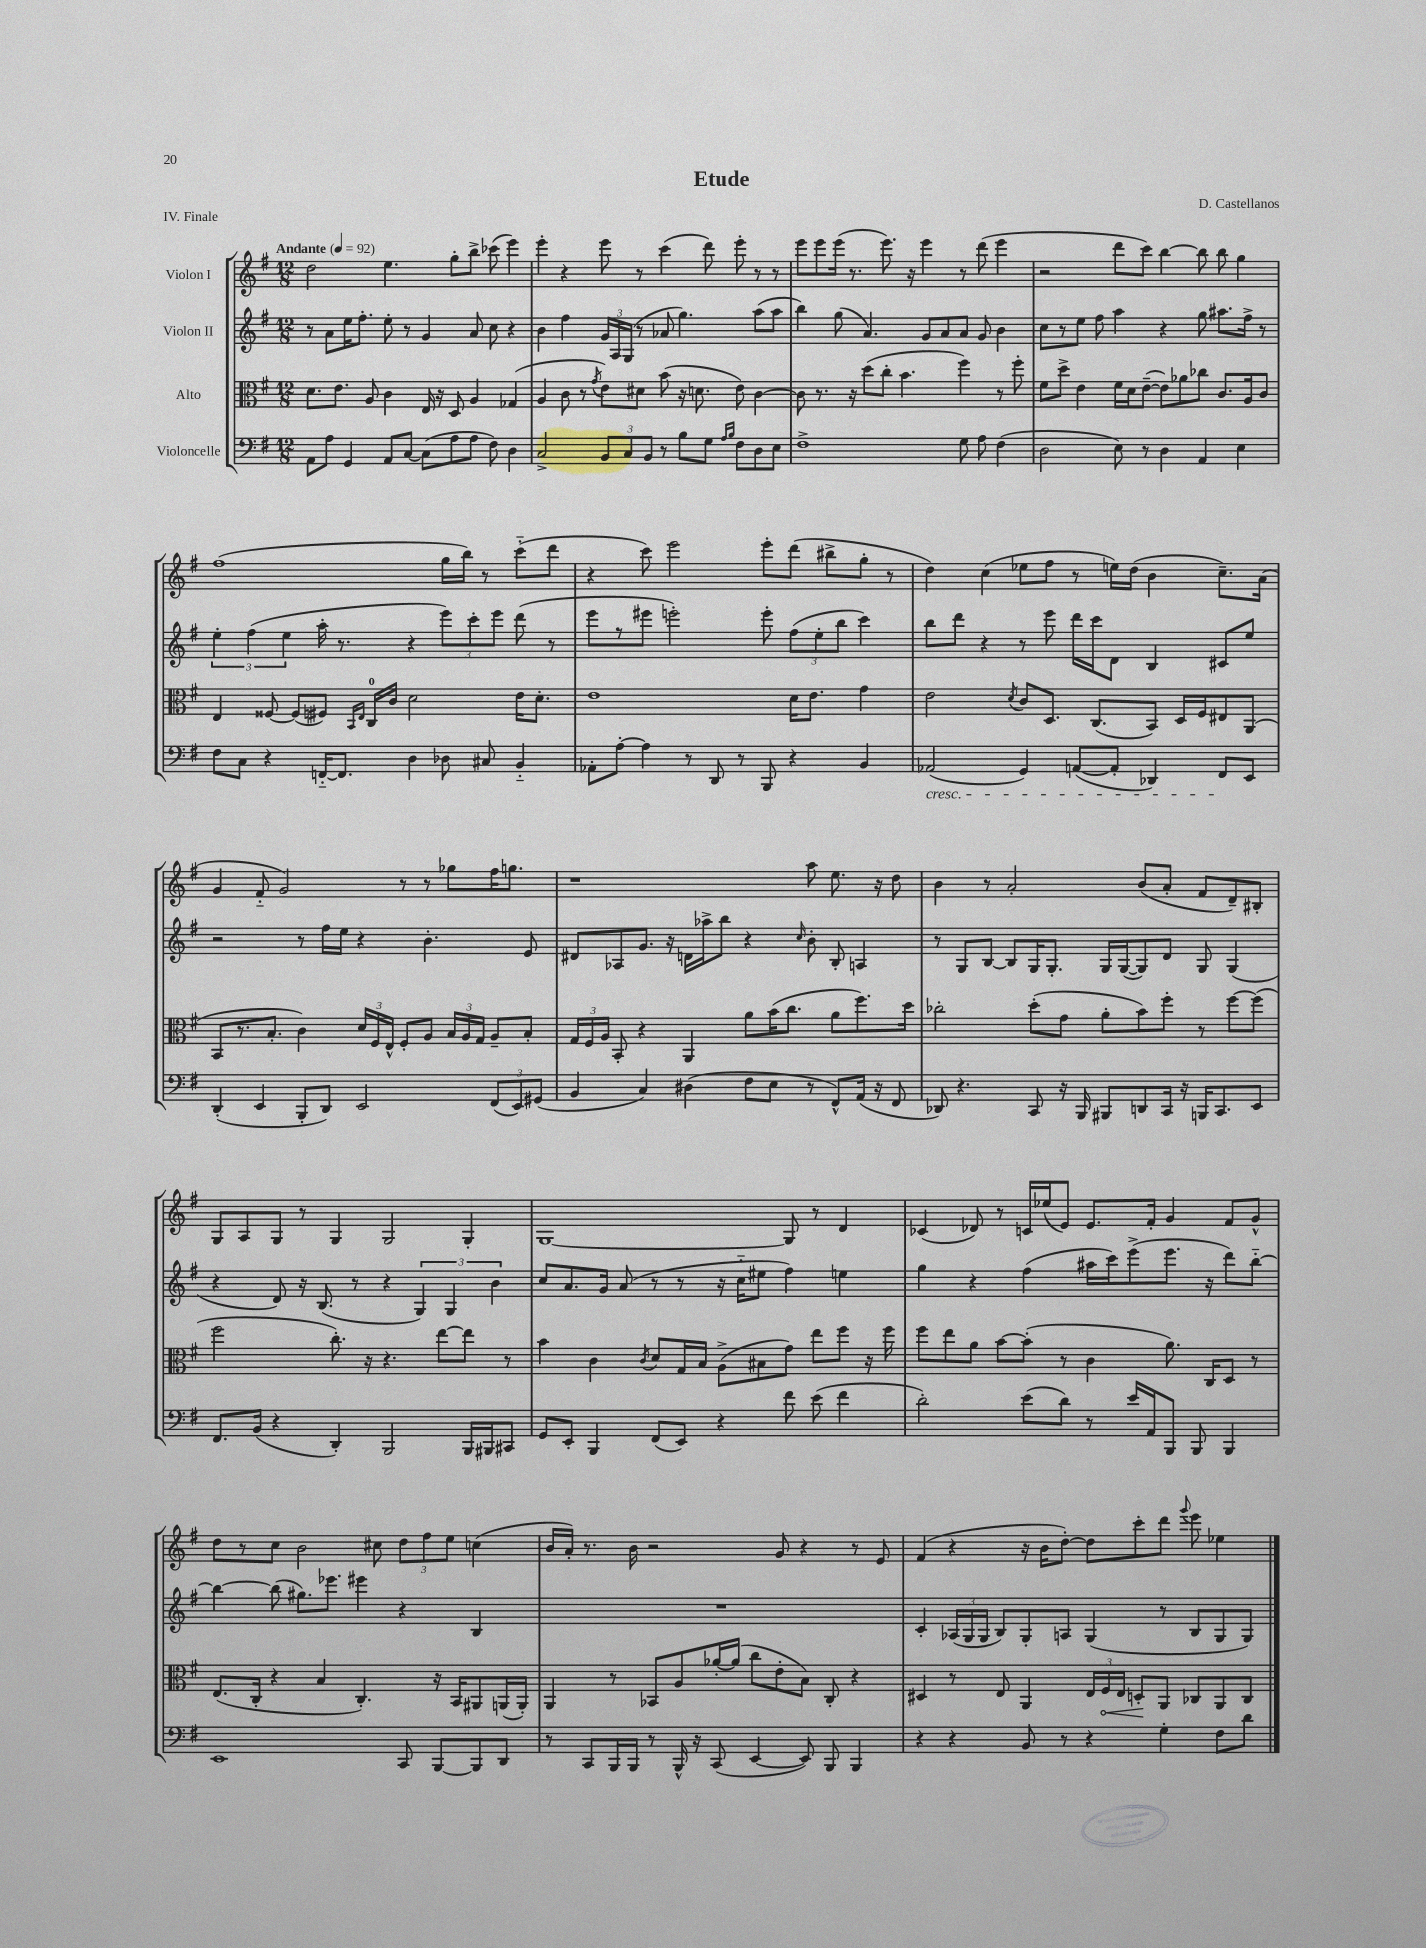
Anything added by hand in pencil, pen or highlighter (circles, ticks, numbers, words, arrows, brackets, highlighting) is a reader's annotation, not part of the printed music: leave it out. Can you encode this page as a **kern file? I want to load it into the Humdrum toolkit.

**kern	**kern	**dynam	**kern	**kern
*part4	*part3	*part3	*part2	*part1
*staff4	*staff3	*staff3	*staff2	*staff1
*I"Violoncelle	*I"Alto	*	*I"Violon II	*I"Violon I
*clefF4	*clefC3	*	*clefG2	*clefG2
*k[f#]	*k[f#]	*	*k[f#]	*k[f#]
*M12/8	*M12/8	*	*M12/8	*M12/8
*MM92	*MM92	*	*MM92	*MM92
=1	=1	=1	=1	=1
!	!	!	!	!LO:TX:a:B:t=Andante
8AA\L	8.d\L	.	8r	2dd\
8A\J	.	.	8a\L	.
.	8.e\J	.	.	.
4GG/	.	.	16ee\K	.
.	.	.	8.ff#'\J	.
.	8A/	.	.	.
8AA/L	4c\	.	8ee'\	4.ee\
[8C/J	.	.	8r	.
(8C\L]	16E/	.	4g/	.
.	16r	.	.	.
8A\	8D/	.	.	8gg'\L
8A\J	4A/	.	8a/	8bb^\J
8F#\)	.	.	8cc\	(8ccc-X\
4D\	(4G-X/	.	4r	4eee\)
=2	=2	=2	=2	=2
2C^/	4A/	.	4b\	4eee'\
.	8c\	.	4ff#\	4r
.	8r	.	.	.
.	8qg/	.	.	.
12BB/L	8e\L)	.	24g/LL	8eee\
.	.	.	24A/	.
12C/	.	.	(24G/JJ	.
.	8d#X\J	.	8r	8r
12BB/J	.	.	.	.
8r	(8b\	.	8a-X/	(4ccc\
8B\L	16r	.	4.gg\)	.
.	8.dn\	.	.	.
8G\J	.	.	.	8ddd\)
16qqA/LL	.	.	.	.
16qqB/JJ	.	.	.	.
8F#\L	8e\)	.	.	8eee'\
8D\	[4c\	.	(8aa\L	8r
8E\J	.	.	8aa\J	8r
=3	=3	=3	=3	=3
1F#^	8c\]	.	4bb\)	8eee\L
.	8.r	.	.	8eee\
.	.	.	(8gg\	(16eee\Jk
.	16r	.	.	8.r
.	(8dd\L	.	4.a/)	.
.	8cc'\J	.	.	8.eee\)
.	4.b\	.	.	.
.	.	.	.	16r
.	.	.	8g/L	4eee\
.	.	.	8a/	.
8G\	4ff#\)	.	8a/J	8r
8A\	.	.	8g/	(8ddd\
(4F#\	8r	.	4b\	4eee\
.	8ff#'\	.	.	.
=4	=4	=4	=4	=4
2D\	8f#\L	.	8cc\L	2r
.	8dd^\J	.	8r	.
.	4e\	.	8ee\J	.
.	.	.	8ff#\	.
8E\)	16f#\LL	.	4aa\	8ddd\L
.	16d\J	.	.	.
8r	([8e~\J	.	.	8ccc\J)
4D\	8e\L])	.	4r	[4bb\
.	8a-X\	.	.	.
4AA/	8cc-X\J	.	8gg\	8bb\]
.	8.c/L	.	8.aa#X\L	8bb\
4E\	.	.	.	4gg\
.	16A/k	.	16ff#^\Jk	.
.	8c/J	.	8r	.
!!LO:LB:g=z
=5	=5	=5	=5	=5
8F#\L	4E/	.	6ee'\	(1ff#
8C\J	.	.	.	.
.	.	.	(6ff#\	.
4r	[8F##X/	.	.	.
.	.	.	6ee\	.
.	(8F##/L]	.	.	.
[16FFn/KL	8F#X/J)	.	16aa'\	.
8.FF/J]	.	.	8.r	.
.	16qqBB/LL	.	.	.
.	16qqE/JJ	.	.	.
.	16C/LL	.	.	.
.	16c/JJ	.	.	.
4D\	2d\	.	4r	.
8D-X\	.	.	12eee\L)	16gg\LL
.	.	.	.	16bb\JJ)
.	.	.	12ccc'\	.
8C#X/	.	.	.	8r
.	.	.	12eee\J	.
4BB/	16e\KL	.	(8ddd\	(8ccc\L
.	8.d'\J	.	.	.
.	.	.	8r	8ddd\J
=6	=6	=6	=6	=6
8AA-X'\L	1e	.	8eee\L	4r
[8A'\J	.	.	8r	.
4A\]	.	.	8eee#X\J	8ccc\)
.	.	.	2eeen'\)	2eee\
8r	.	.	.	.
8DD/	.	.	.	.
8r	.	.	.	.
8BBB/	.	.	8eee'\	8eee'\L
4r	16d\KL	.	(12ff#\L	(8ddd\J
.	8.e\J	.	.	.
.	.	.	12ee'\	.
.	.	.	.	8bb#X^\L
.	.	.	12bb\J	.
4BB/	4g\	.	4ccc\)	8gg'\J
.	.	.	.	8r
=7	=7	=7	=7	=7
!LO:TX:b:i:t=cresc.	!	!	!	!
(2AA-X/	2e\	.	8bb\L	4dd\)
.	.	.	8ddd\J	.
.	.	.	4r	(4cc\
.	8qd/	.	.	.
4GG/)	8c/L	.	8r	8ee-X\L
.	8.D/J	.	8eee\	8ff#\J
([8AAn/L	.	.	16ddd\LL	8r
.	(8.C/L	.	16ccc\J	.
8AA'/J]	.	.	8d\J	16een\LL)
.	.	.	.	(16dd\JJ
4DD-X/)	8BB/J)	.	4B/	4b\
.	16D/LL	.	.	.
.	16F#/J	.	.	.
8FF#/L	8E#X/	.	8c#X/L	8.cc~\L)
8EE/J	(8AA/J	.	8ee/J	.
.	.	.	.	(16a\Jk
!!LO:LB:g=z
=8	=8	=8	=8	=8
(4DD'/	8BB/L	.	2r	4g/
.	8.r	.	.	.
4EE/	.	.	.	8f#/
.	8.B'/J	.	.	.
.	.	.	.	2g/)
8BBB'/L	4c\)	.	8r	.
8DD/J)	.	.	16ff#\LL	.
.	.	.	16ee\JJ	.
2EE/	24d/LL	.	4r	.
.	24F#/	.	.	.
.	24E^^/JJ	.	.	.
.	8F#'/L	.	.	8r
.	8A/J	.	4.b'\	8r
.	24B/LL	.	.	8gg-X\L
.	24A/	.	.	.
.	24G/JJ	.	.	.
(12FF#/L	8A~/L	.	.	16ff#\K
.	.	.	.	8.ggn\J
12EE/)	.	.	.	.
.	8B'/J	.	8e/	.
(12GG#X/J	.	.	.	.
=9	=9	=9	=9	=9
4BB/	24G/LL	.	8d#X/L	1r
.	24F#/	.	.	.
.	24A/JJ	.	.	.
.	8BB'/	.	8A-X/	.
4C/)	4r	.	8.g/J	.
.	.	.	16r	.
(4D#X\	4AA/	.	16dn\LL	.
.	.	.	16aa-X^\J	.
.	.	.	8bb\J	.
8F#\L	8a\L	.	4r	.
8E\J	(16b\K	.	.	.
.	8.cc\J	.	.	.
.	.	.	16qqcc/	.
8r	.	.	8b'\	8aa\
8FF#^^/L)	8a\L	.	8B'/	8.ee\
(16AA/Jk	8.ff#\)	.	4An/	.
16r	.	.	.	16r
8FF#/	.	.	.	8dd\
.	16dd\Jk	.	.	.
=10	=10	=10	=10	=10
8DD-X/)	2cc-X'\	.	8r	4b\
4.r	.	.	8G/L	.
.	.	.	[8B/J	8r
.	.	.	8B/L]	2a'/
8CC/	(8dd'\L	.	16G/K	.
.	.	.	8.G'/J	.
16r	8g\J	.	.	.
16BBB/	.	.	.	.
8BBB#X/L	8a'\L	.	16G/LL	.
.	.	.	([16G/J	.
8DDn/	8b\)	.	8G/])	(8b/L
16CC/Jk	8ff#'\J	.	8d/J	8a'/J
16r	.	.	.	.
16BBBn/KL	8r	.	8G/	8f#/L
8.CC/	.	.	.	.
.	[8ff#\L	.	(4G/	8d~/)
8EE/J	(8ff#\J]	.	.	8B#X'/J
!!LO:LB:g=z
=11	=11	=11	=11	=11
8.FF#/L	2ff#\	.	4r	8G/L
.	.	.	.	8A/
(16BB/Jk	.	.	.	.
4r	.	.	8d/)	8G/J
.	.	.	16r	8r
.	.	.	(8.B/	.
4DD'/)	8.cc'\)	.	.	4G/
.	.	.	8r	.
.	16r	.	.	.
2BBB/	4.r	.	4r	2G/
.	.	.	6G/)	.
.	[8ee\L	.	.	.
.	.	.	6G/	.
16BBB/LL	8ee\J]	.	.	4G'/
16BBB#X/J	.	.	.	.
.	.	.	6b\	.
8CC#X/J	8r	.	.	.
=12	=12	=12	=12	=12
8GG/L	4b\	.	8cc/L	[1G
8EE'/J	.	.	8.a/	.
4BBB/	4c\	.	.	.
.	.	.	16g/Jk	.
.	.	.	(8a/	.
.	8qc/	.	.	.
(8FF#/L	8d/L	.	8r	.
8EE/J)	16G/L	.	8r	.
.	16B/JJ	.	.	.
4r	(8A^\L	.	16r	.
.	.	.	16cc\KL	.
.	8B#X\	.	8ee#X\J	.
8f#\	8g\J)	.	4ff#\)	8G/]
(8e\	8ee\L	.	.	8r
4f#\	8ff#\J	.	4een\	4d/
.	16r	.	.	.
.	16ff#\	.	.	.
=13	=13	=13	=13	=13
2d'\)	8ff#\L	.	4gg\	(4c-X/
.	8ee\	.	.	.
.	8a\J	.	4r	8d-X/)
.	[8b\L	.	.	8r
(8e\L	(8b'\J]	.	(4ff#\	16cn/LL
.	.	.	.	(16ee-X/J
8d\J)	8r	.	.	8e/J)
8r	4c\	.	16aa#X\LL	8.e/L
.	.	.	16ccc\J)	.
16e/LL	.	.	(8eee^\	.
16AA/J	.	.	.	16f#'/Jk
8BBB/J	8.a\)	.	8.eee\J	4g/
8BBB/	.	.	.	.
.	16C/KL	.	16r	.
4BBB/	8D/J	.	8ddd\L)	8f#/L
.	8r	.	[8bb\J	8g^^/J
!!LO:LB:g=z
=14	=14	=14	=14	=14
1EE	(8.E/L	.	4bb\_	8dd\L
.	.	.	.	8r
.	16C'/Jk	.	.	.
.	4r	.	(8bb\]	8cc\J
.	.	.	8.gg#X\L)	2b\
.	4B/	.	.	.
.	.	.	8.eee-X\J	.
.	4.C'/)	.	4eee#X\	.
.	.	.	.	8cc#X\
8CC/	.	.	4r	12dd\L
.	.	.	.	12ff#\
[8BBB/L	16r	.	.	.
.	.	.	.	12ee\J
.	16BB/KL	.	.	.
8BBB/]	8AA#X/	.	4B/	(4ccn\
8DD/J	(16AAn/L	.	.	.
.	16AA'/JJ)	.	.	.
=15	=15	=15	=15	=15
8r	4AA/	.	1.r	16b/LL
.	.	.	.	16a'/JJ)
8CC/L	.	.	.	8.r
16BBB/L	8r	.	.	.
16BBB/JJ	.	.	.	16b\
8r	8BB-X/L	.	.	2r
16BBB^^/	8A/	.	.	.
16r	.	.	.	.
(8CC/	[16a-X'/L	.	.	.
.	(16a-/JJ]	.	.	.
[4EE/	8cc\L	.	.	.
.	8e'\	.	.	8g/
8EE/])	8B\J)	.	.	4r
8BBB/	8C'/	.	.	.
4BBB/	4r	.	.	8r
.	.	.	.	8e/
=16	=16	=16	=16	=16
4r	4D#X/	.	4c'/	(4f#/
4r	8r	.	(24A-X/LL	4r
.	.	.	24G/	.
.	.	.	24G/JJ	.
.	8E/	.	8B/L)	.
8BB/	4AA/	.	8G'/	16r
.	.	.	.	16b\KL
8r	.	.	8An/J	[8dd'\J)
4r	24E/LL	.	(4G/	8dd\L]
!	!	!LO:HP:b	!	!
.	24F#/	<	.	.
.	24E/JJ	.	.	.
.	8Dn'/L	.	.	8ccc'\
4G'\	8AA/J	[	8r	8ddd\J
.	.	.	.	8qqggg/
.	8C-X/L	.	8B/L	8eee\
8F#\L	8AA/	.	8G/	4ee-X\
8d\J	8C-/J	.	8G/J)	.
==	==	==	==	==
*-	*-	*-	*-	*-
